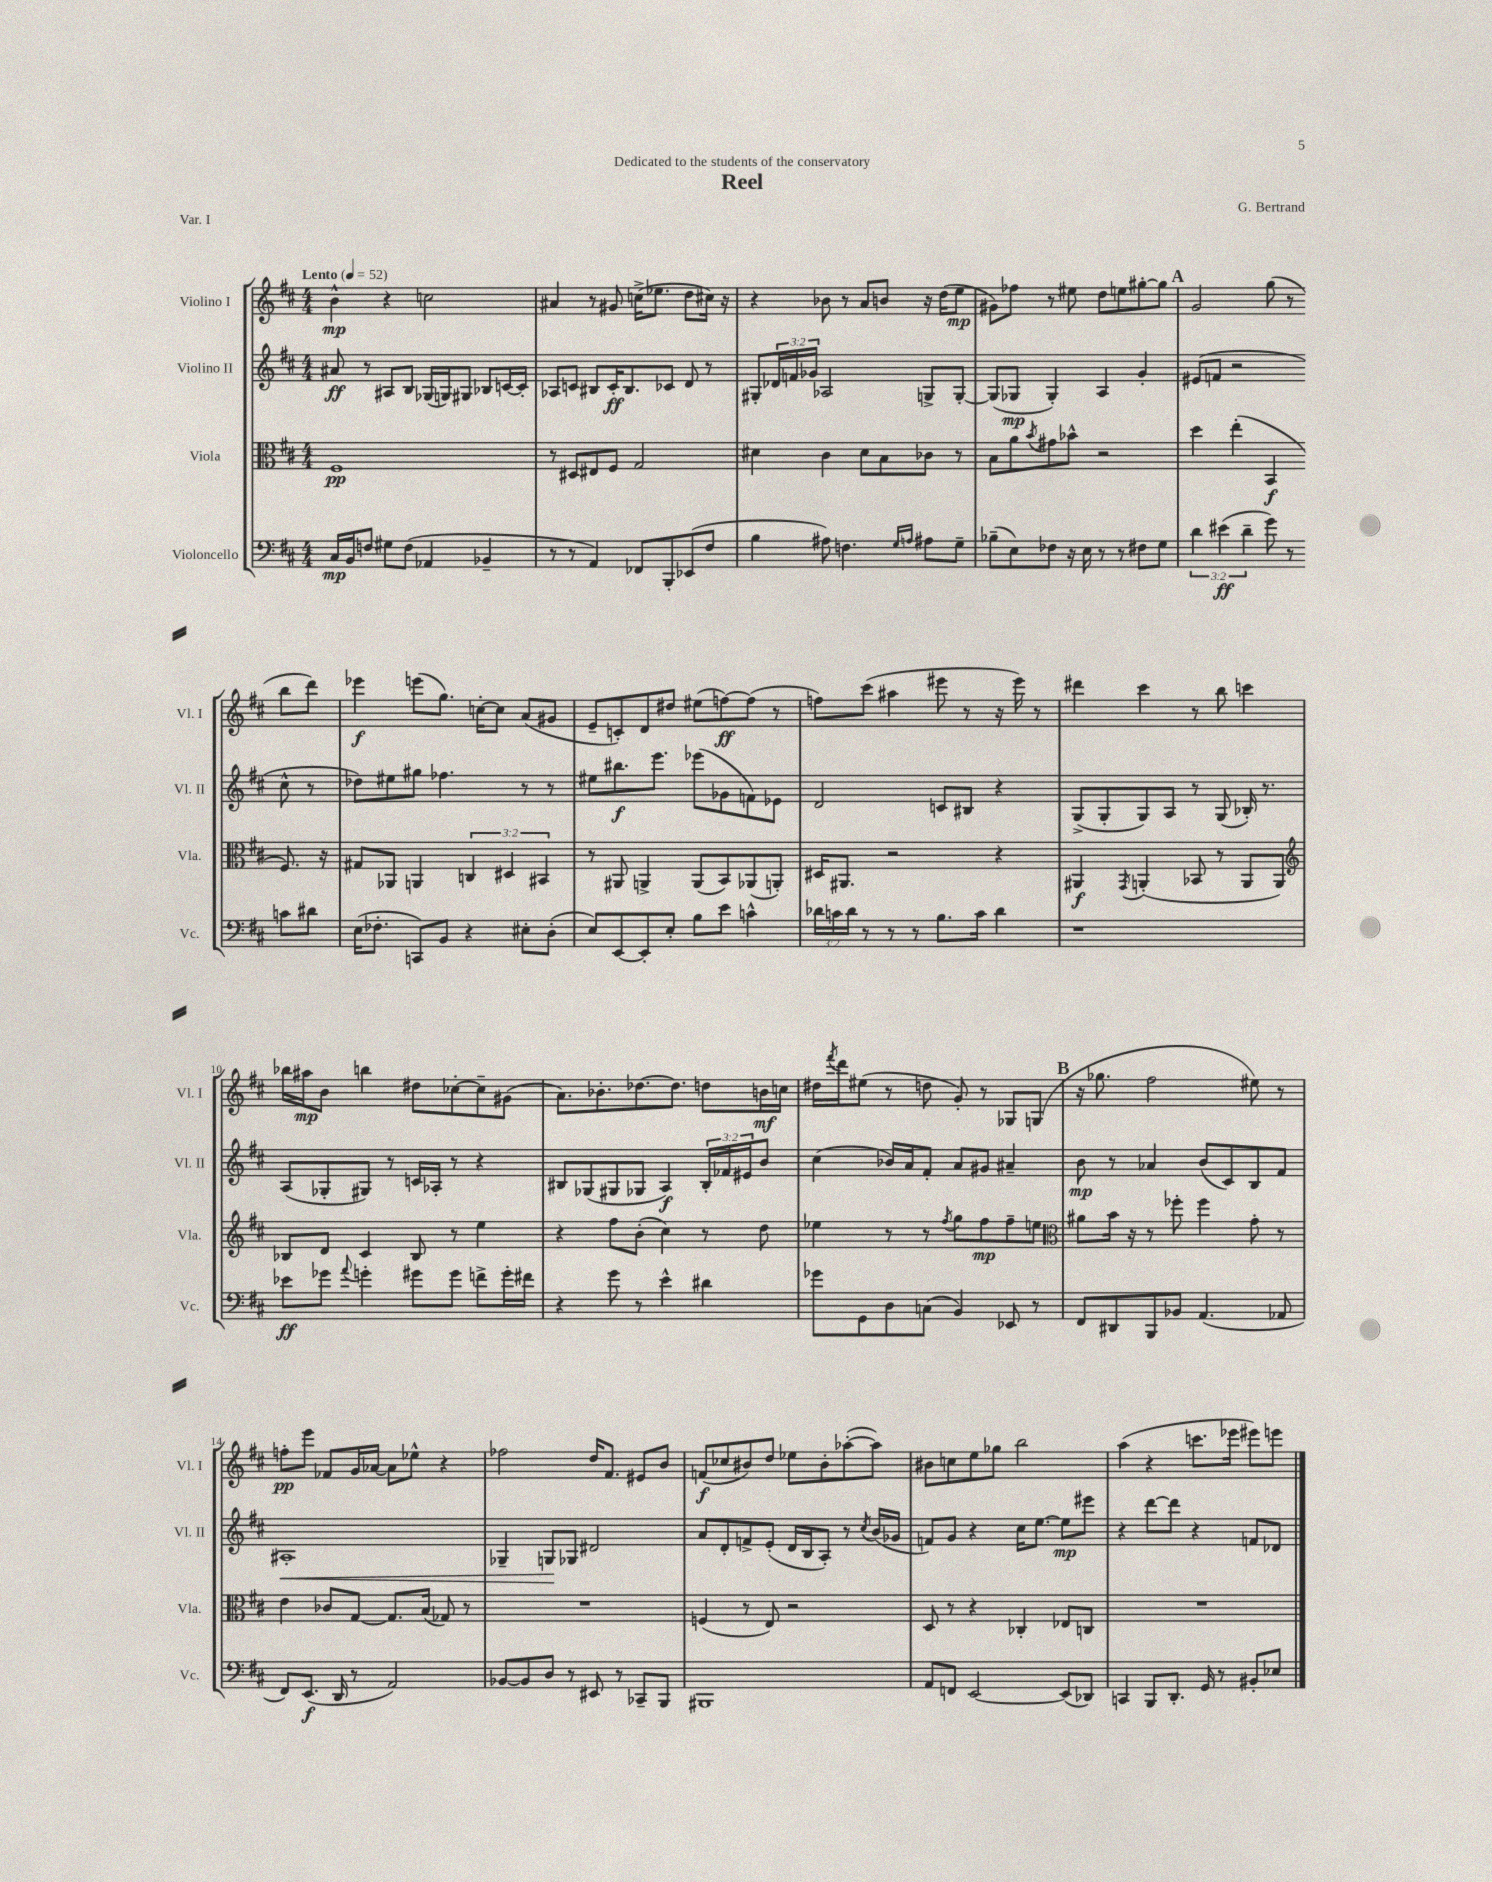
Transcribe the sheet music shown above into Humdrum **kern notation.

**kern	**kern	**kern	**kern
*staff4	*staff3	*staff2	*staff1
*clefF4	*clefC3	*clefG2	*clefG2
*k[f#c#]	*k[f#c#]	*k[f#c#]	*k[f#c#]
*M4/4	*M4/4	*M4/4	*M4/4
*MM52	*MM52	*MM52	*MM52
16C#/LL	1F#	8a#/	4b^^\
16BB/J	.	.	.
8F/J	.	8r	.
8G#\L	.	8A#/L	4r
(8F\J	.	8B/J	.
4AA-/	.	(16G-/LL	2cc\
.	.	16G/J)	.
.	.	8G#/J	.
4BB-~/	.	8B-/L	.
.	.	[16c/L	.
.	.	16c'/]JJ	.
=	=	=	=
8r	8r	8A-/L	4a#/
8r	8D#/L	8c/J	.
4AA/)	8E#/	8B#/L	8r
.	8F#/J	16c'/K	8g#/
.	.	8.B#/	.
8FF-/L	2G/	.	(16cc^\LK
.	.	.	8.ee-\J
8BBB'/	.	8c-/J	.
(8EE-/	.	8d/	8dd\L
8F#/J	.	8r	16cc#\Jk)
.	.	.	16r
=	=	=	=
4B\	4d#\	8G#'/L	4r
.	.	24d-/L	.
.	.	24f/	.
.	.	24g-/JJ	.
8A#\)	4c#\	2A-/	8b-\
4.F\	.	.	8r
.	8d#\L	.	8a/L
.	8B\	.	8b/J
16qqG/LL	.	.	.
16qqA/JJ	.	.	.
8A#\L	8c-\J	8G^/L	16r
.	.	.	(16dd\LK
8G~\J	8r	[8G'/J	8ee\J
=	=	=	=
(8B-~\L	8B\L	(8G/]L	8g#\L)
8E\)	8a\	8G-/J	8ff-\J
.	8qb/	.	.
8F-\J	8g#\	4G-'/)	8r
16r	8b-^^\J	.	8ee#\
16E\	.	.	.
8r	2r	4A/	8dd\L
8r	.	.	8ee\
8F#\L	.	4g'/	[8gg#'\
8G\J	.	.	8gg#\]J
=	=	=	=
6d\	4dd\	(8e#/L	2g/
.	.	8f/J	.
(6e#\	.	.	.
.	(4ee'\	2r	.
6d~\	.	.	.
8g\)	4BB/	.	(8gg\
8r	.	.	8r
8c\L	8.F#/)	8cc#^^\	8bb\L
8d#\J	.	8r	8ddd\J)
.	16r	.	.
=	=	=	=
(16E\LK	8G#/L	8dd-\L)	4eee-\
8.F-'\J	.	.	.
.	8AA-/J	8ee#\	.
8CC/L)	4AA/	8gg#\J	(8eee\L
8BB/J	.	4.ff-\	8.gg\J)
4r	6C/	.	.
.	.	.	[16cc'\LK
.	.	.	8cc\]J
.	6D#/	.	.
8E#'\L	.	8r	(8a/L
.	6BB#/	.	.
(8D'\J	.	8r	8g#/J
=	=	=	=
8E/L)	8r	8ee#\L	8e~/L
[8EE/	8AA#/	8.bb#\	8c'/)
8EE'/]	4AA^/	.	8d/
.	.	8.eee\J	.
8E'/J	.	.	8dd#/J
8B\L	(8AA/L	(8eee-\L	(8ee#\L
8e\J	8BB/)	8g-\	[8ff\)
4c^^\	(8AA-/	8f\)	(8ff\]J
.	8AA'/J)	8e-\J	8r
=	=	=	=
24d-\LL	16D#/LK	2d/	8ff\L)
24c\	.	.	.
.	8.AA#/J	.	.
24d-\JJ	.	.	.
8r	.	.	(8ccc#\J
8r	2r	.	4aa#\
8r	.	.	.
8.B\L	.	8c/L	8eee#\
.	.	8B#/J	8r
16c\Jk	.	.	.
4d-\	4r	4r	16r
.	.	.	16eee#\)
.	.	.	8r
=	=	=	=
1r	4AA#/	(8G^/L	4ddd#\
.	.	8G'/	.
.	8qGG/	.	.
.	(4AA'/	8G/)	4ccc#\
.	.	8A/J	.
.	8BB-/	8r	8r
.	8r	(8G/	8bb\
.	8AA/L	16B-'/)	4ccc\
.	.	8.r	.
.	8AA/J)	.	.
=	=	=	=
*	*clefG2	*	*
8e-\L	8B-/L	(8A/L	16bb-\LL
.	.	.	16aa#\J
8g-\J	8d/J	8G-'/	8b\J
8qqa/	.	.	.
4g'\	4c#/	8G#/J)	4bb\
.	.	8r	.
8g#\L	8B-/	16c/LL	8dd#\L
.	.	16A-'/JJ	.
8g#\J	8r	8r	[8cc-'\
8f^\L	4ee\	4r	8cc-~\]
16g#'\L	.	.	(8g#\J
16f#\JJ	.	.	.
=	=	=	=
4r	4r	8B#/L	8.a\L)
.	.	(8G-/	.
.	.	.	8.b-'\
8g\	8ff#\L	8G#/	.
8r	(8b'\J	8G-/J	[8.dd-\
4e^^\	4cc#\)	4A/)	.
.	.	.	8.dd-\]J
4d#\	8r	24B#'/LL	8dd\L
.	.	24f-/	.
.	.	24e#/J	.
.	8dd\	8b/J	16b\L
.	.	.	16cc\JJ
=	=	=	=
8g-\L	4ee-\	(4cc#\	16dd#\LL
.	.	.	8qfff#/
.	.	.	16ddd\J
8GG\	.	.	(8ee#\J
8D\	8r	16b-/LL)	8r
.	.	16a/J	.
(8C\J	8r	8f#'/J	8dd\
.	8qff#/	.	.
4BB/)	8gg\L	8a/L	8g'/)
.	8ff#\	8g#/J	8r
8EE-/	8ff#~\	4a#~/	8G-/L
8r	8ee\J	.	(8G/J
=	=	=	=
*	*clefC3	*	*
8FF#/L	8a#\L	8b\	16r
.	.	.	8.gg-\
8DD#/	16b\Jk	8r	.
.	16r	.	.
8BBB/	8r	4a-/	2ff#\
8BB-/J	8ff-'\	.	.
(4.AA/	4ff-\	(8b/L	.
.	.	8c#/)	.
.	8g'\	8B/	8ee#\)
8AA-/	8r	8f#/J	8r
=	=	=	=
8FF#/L)	4e\	1A#'	8ff'\L
(8.EE/J	.	.	8eee\J
.	8c-/L	.	8f-/L
16DD/	.	.	.
8r	[8G/J	.	16g/L
.	.	.	[16a-/JJ
2AA/)	8.G/]L	.	8a-\]L
.	.	.	8ee-^^\J
.	(16B/Jk	.	.
.	8G-/)	.	4r
.	8r	.	.
=	=	=	=
[8BB-/L	1r	4G-~/	2ff-\
8BB-/]	.	.	.
8D/J	.	8G/L	.
8r	.	8G-/J	.
8EE#/	.	2d#/	16dd/LK
.	.	.	8.f#/J
8r	.	.	.
8CC-~/L	.	.	8e#/L
8BBB/J	.	.	8b/J
=	=	=	=
1BBB#	(4F/	8a/L	(8f/L
.	.	8d'/	8cc-/
.	8r	8f^/	8b#/)
.	8E/)	(8e'/J	8dd/J
.	2r	16d/LL	8ee-\L
.	.	16B/J	.
.	.	8A'/J)	8b#'\
.	.	8r	([8aa-'\
.	.	8qcc#/	.
.	.	(16b/LL	8aa-\]J)
.	.	16g-/JJ	.
=	=	=	=
8AA/L	8D/	8f/L)	8b#\L
8FF/J	8r	8g/J	8cc\
[2EE/	4r	4r	8ee\
.	.	.	8gg-\J
.	4C-'/	16cc#\LK	2bb\
.	.	[8.ee\J	.
(8EE/]L	8E-/L	8ee\]L	.
8DD-/J)	8C/J	8eee#\J	.
=	=	=	=
4CC/	1r	4r	(4aa\
8BBB/L	.	[8ddd\L	4r
8.DD'/J	.	8ddd\]J	.
.	.	4r	8.ccc\L
16GG/	.	.	.
8r	.	.	.
.	.	.	16eee-\Jk
8BB#'/L	.	8f/L	8eee#\L)
8E-/J	.	8d-/J	8eee\J
==	==	==	==
*-	*-	*-	*-
